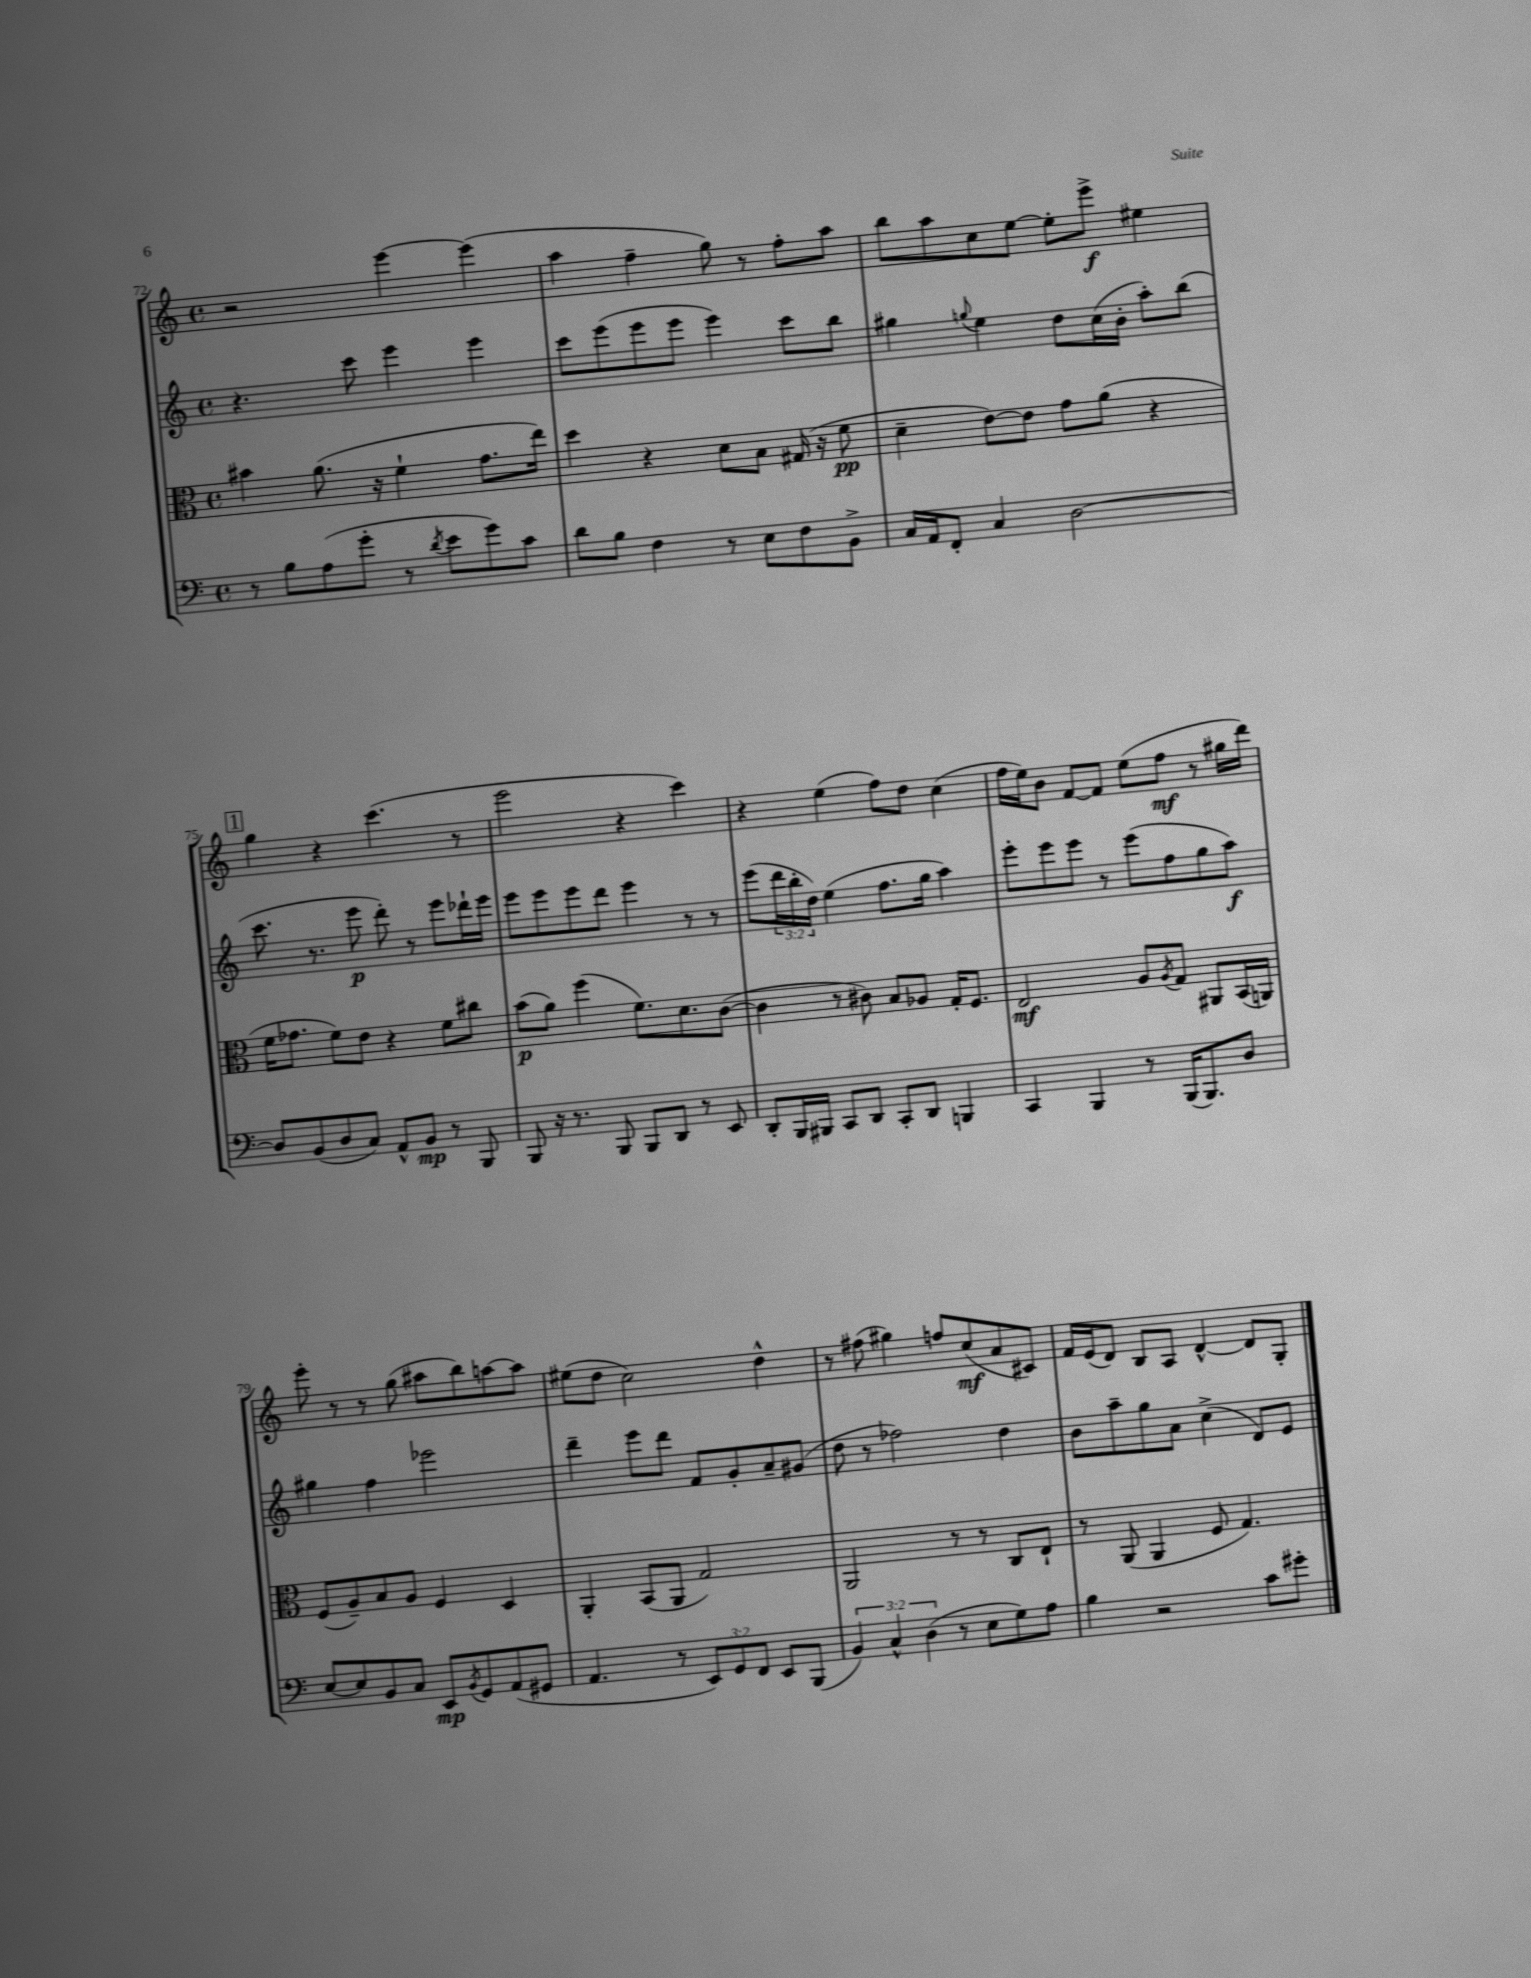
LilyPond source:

<<
\new StaffGroup <<
\new Staff = "s0" {
    \clef treble \key c \major \defaultTimeSignature \time 4/4
    r2 e'''4~ e'''4( |
    a''4 f''4-- g''8) r8 f''8-. a''8 |
    b''8 a''8 c''8 e''8~ e''8-. e'''8->\f eis''4 |
    \mark \markup { \box "1" } g''4 r4 c'''4.( r8 |
    e'''2 r4 c'''4) |
    r4 e''4( f''8) d''8 c''4( |
    f''16 e''16) b'8 f'8~ f'8 e''8( f''8\mf r8 gis''16 d'''16) |
    e'''8-. r8 r8 g''8( ais''8 b''8) a''8~ a''8 |
    eis''8( d''8 c''2) d''4-^ |
    r8 fis''8( gis''4) f''8 c''8\mf( a'8 cis'8) |
    f'16 e'16( d'8) b8 a8 d'4~-^ d'8 g8-. \bar "|." |
}
\new Staff = "s1" {
    \clef treble \key c \major \defaultTimeSignature \time 4/4 \override Staff.TupletNumber.text = #tuplet-number::calc-fraction-text
    r4. c'''8 e'''4 e'''4 |
    c'''8 e'''8( e'''8 e'''8 e'''4) c'''8 b''8 |
    gis''4 \appoggiatura { g''8 } e''4 d''8 c''16( b'16-. a''8-.) b''8( |
    \mark \markup { \box "1" } c'''8. r8. e'''8\p d'''8-.) r8 e'''8 des'''16-! e'''16 |
    e'''8 e'''8 e'''8 d'''8 e'''4 r8 r8 |
    e'''8( \tuplet 3/2 { d'''16 b''16-. d''16) } e''4( f''8. g''16 a''4) |
    e'''8-. e'''8 e'''8 r8 e'''8( f''8 g''8 a''8\f) |
    gis''4 f''4 ees'''2 |
    d'''4-- e'''8 d'''8 f'8 g'8-. a'8-- gis'8( |
    d''8 r8 fes''2) d''4 |
    b'8 a''8-- g''8 a'8 c''4->( d'8) e'8 \bar "|." |
}
\new Staff = "s2" {
    \clef alto \key c \major \defaultTimeSignature \time 4/4
    bis'4 a'8.( r16 f'4-! g'8. e''16) |
    d''4 r4 d'8 b8 gis16( r16 f'8\pp |
    d'4-- e'8~) e'8 g'8 a'8( r4 |
    \mark \markup { \box "1" } f'16 ges'8. f'8) e'8 r4 f'8 cis''8 |
    b'8\p( a'8) f''4( f'8.) d'8. c'8~( |
    c'4 r8 cis'8) b8 aes8 g16-. f8. |
    e2\mf a8 \acciaccatura { a8 } g8 ais,8 b,16( a,16) |
    f8( a8--) b8 a8 f4 d4 |
    a,4-. b,8( a,8 g2) |
    a,2 r8 r8 c8 e8-! |
    r8 a,8( a,4 f8 g4.) \bar "|." |
}
\new Staff = "s3" {
    \clef bass \key c \major \defaultTimeSignature \time 4/4 \override Staff.TupletNumber.text = #tuplet-number::calc-fraction-text
    r8 b8 a8( g'8-. r8 \acciaccatura { d'8 } e'8 g'8) c'8 |
    d'8 b8 f4 r8 e8 f8 b,8-> |
    c16 a,16 f,8-. c4 d2~ |
    \mark \markup { \box "1" } d8 b,8( d8 c8) a,8-^ b,8\mp r8 b,,8 |
    b,,8 r16 r8. b,,8 b,,8 d,8 r8 e,8 |
    d,8-. b,,16 bis,,16 c,8 d,8 c,8-. d,8 b,,4 |
    c,4 b,,4 r8 b,,16( b,,8.) d8 |
    e8~ e8 b,8 c8 e,8\mp \acciaccatura { b,8 } g,8 a,8( gis,8 |
    a,4. r8 \tuplet 3/2 { e,8) g,8 f,8 } e,8 b,,8( |
    \tuplet 3/2 { b,4) c4-^ d4( } r8 e8 g8) a8 |
    b4 r2 c'8 gis'8-. \bar "|." |
}
>>
>>
\layout { \context { \Score currentBarNumber = #72 } }
